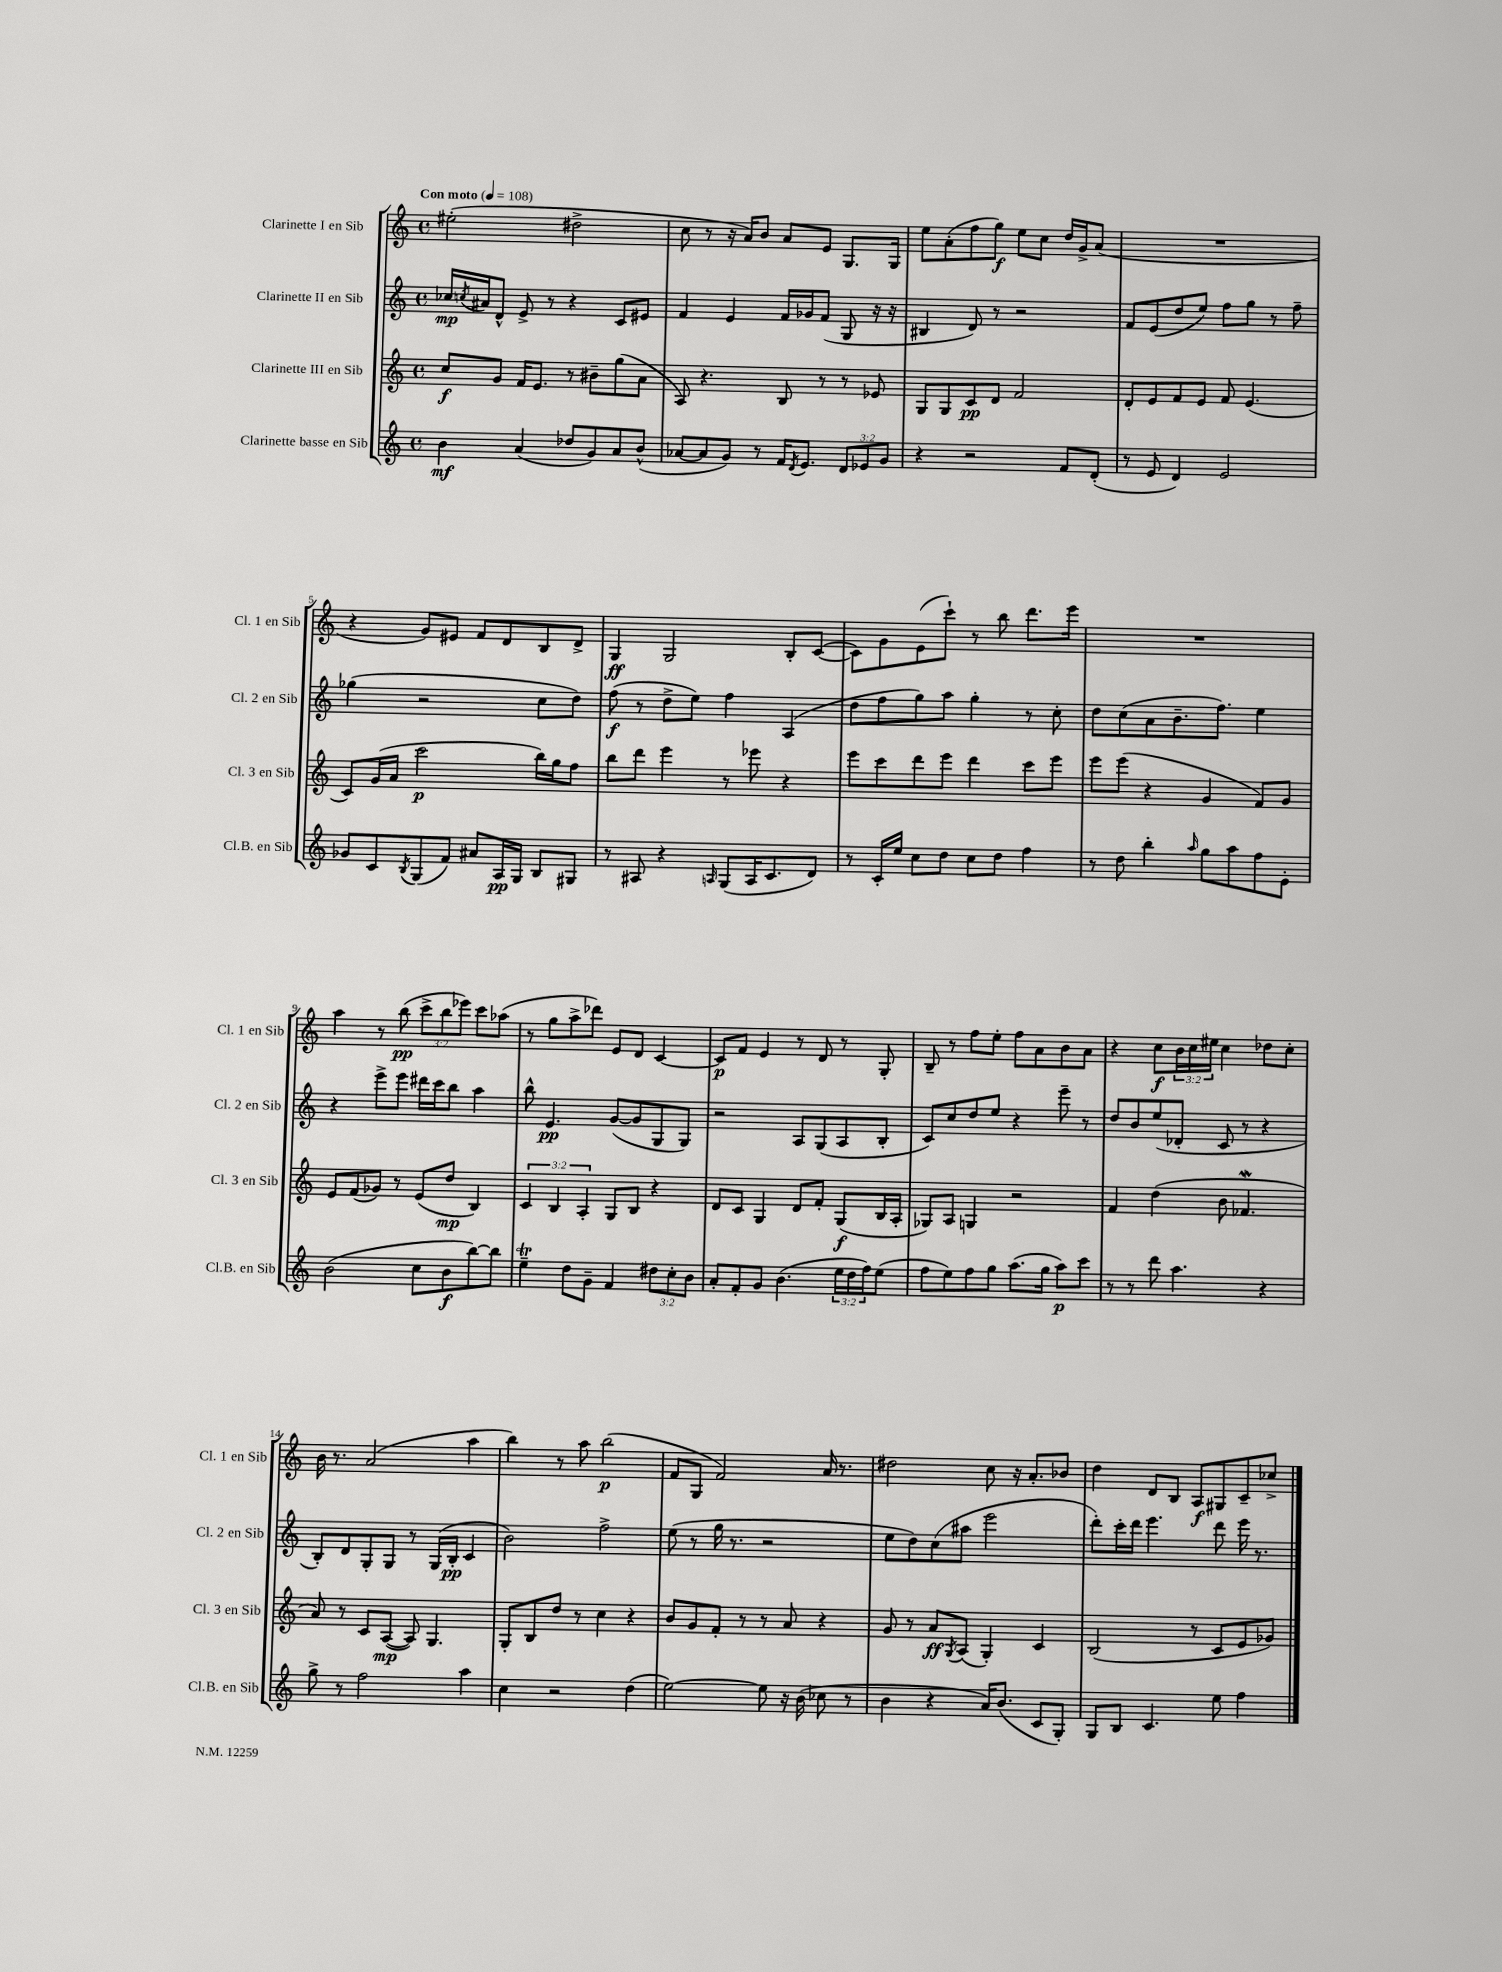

**kern	**kern	**kern	**kern
*staff4	*staff3	*staff2	*staff1
*clefG2	*clefG2	*clefG2	*clefG2
*k[]	*k[]	*k[]	*k[]
*M4/4	*M4/4	*M4/4	*M4/4
*met(c)	*met(c)	*met(c)	*met(c)
*MM108	*MM108	*MM108	*MM108
4b\	8cc/L	16cc-/LL	(2ee#'\
.	.	8qcc/	.
.	.	16a#/J	.
.	8g/J	8d^^/J	.
(4a/	16f/LK	8e^/	.
.	8.e/J	.	.
.	.	8r	.
8dd-/L	8r	4r	2dd#^\
8g/)	8b#~\L	.	.
8a/	(8gg\	8c/L	.
(8b^^/J	8a\J	8e#/J	.
=	=	=	=
[8a-/L	8A/)	4f/	8cc\
8a-/]	4.r	.	8r
8g/J)	.	4e/	16r
.	.	.	16a/LK)
8r	.	.	8b/J
16f/LK	8B/	16f/LL	8a/L
8qd/	.	.	.
8.e/J	.	16g-/J	.
.	8r	(8f/J	8e/J
12d/L	8r	8G/	8.G/L
12e-/	.	.	.
.	8e-/	16r	.
12g/J	.	.	.
.	.	16r	16G/Jk
=	=	=	=
4r	8G/L	4B#/	8ee\L
.	8G/	.	(8a'\
2r	8c/	8d/)	8ff\
.	8d/J	8r	8gg\J)
.	2f/	2r	8ee\L
.	.	.	8cc\J
8f/L	.	.	16dd/LL
.	.	.	16g^/J
(8d'/J	.	.	(8a/J
=	=	=	=
8r	8d'/L	8f/L	1r
8e/	8e/	(8e/	.
4d/)	8f/	8dd/	.
.	8e/J	8ee/J)	.
2e/	8f/	8ff\L	.
.	(4.e/	8gg\J	.
.	.	8r	.
.	.	8ff~\	.
=	=	=	=
8g-/L	8c/L)	(4gg-\	4r
8c/	(16g/L	.	.
.	16a/JJ	.	.
8qB/	.	.	.
(8G/	2ccc\	2r	8g/L)
8f/J)	.	.	8e#/J
8a#/L	.	.	8f/L
16A/L	.	.	8d/
16G/JJ	.	.	.
8B/L	16bb\LL)	8cc\L	8B/
.	16gg\J	.	.
8G#/J	8ff\J	8dd\J)	8d^/J
=	=	=	=
8r	8bb\L	(8ff\	4G/
8A#/	8ddd\J	8r	.
4r	4eee\	8dd^\L	2G/
.	.	8ee\J)	.
16qqA/	.	.	.
(8G/L	8r	4ff\	.
16A/K	8eee-\	.	.
8.c/	.	.	.
.	4r	(4A/	8B'/L
8d/J)	.	.	([8c/J
=	=	=	=
8r	8eee\L	8dd\L	8c\]L)
16c'/LL	8ccc\	8ff\	8g\
16ee/JJ	.	.	.
8cc\L	8ddd\	8gg\)	(8e\
8dd\J	8eee\J	8aa\J	8ccc`\J)
8cc\L	4ddd\	4gg'\	8r
8dd\J	.	.	8bb\
4ff\	8ccc\L	8r	8.ddd\L
.	8eee\J	8cc'\	.
.	.	.	16eee\Jk
=	=	=	=
8r	8eee\L	8dd\L	1r
8dd\	(8eee\J	(8cc\	.
4bb'\	4r	8a\	.
.	.	8.b~\	.
16qqaa/	.	.	.
8gg\L	4g/	.	.
.	.	8.ff\J)	.
8aa\	.	.	.
8ff\	8f/L)	4ee\	.
8e'\J	8g/J	.	.
=	=	=	=
(2b\	8e/L	4r	4aa\
.	(8f/	.	.
.	8g-/J)	8eee^\L	8r
.	8r	8eee\J	(8bb\
8cc\L	(8e/L	16ddd#\LL	12ccc^\L
.	.	16ccc\J	.
.	.	.	12bb\
8b\	8dd/J	8bb\J	.
.	.	.	12eee-\J)
[8bb\)	4B/)	4aa\	8ccc\L
8bb\]J	.	.	(8aa-\J
=	=	=	=
4ee~\	6c/	8bb^^\	8r
.	.	4.e/	8gg\L
.	6B/	.	.
8dd\L	.	.	8aa^\
.	6A'/	.	.
8g~\J	.	.	8ddd-\J)
4f/	8G/L	([8g/L	8e/L
.	8B/J	8g/]	8d/J
12dd#\L	4r	8G/	[4c/
12cc'\	.	.	.
.	.	8G/J)	.
12b\J	.	.	.
=	=	=	=
8a'/L	8d/L	2r	8c/]L
8f'/	8c/J	.	8f/J
8g/J	4G/	.	4e/
(4.b\	.	.	.
.	8d/L	8A/L	8r
.	8f'/J	(8G/	8d/
24ee\LL	(8G/L	8A/	8r
24dd\	.	.	.
24ff\J)	.	.	.
(8ee\J	16B/L	8B'/J	8G'/
.	16A'/JJ	.	.
=	=	=	=
8ff\L	8G-/L)	8c/L)	8B~/
8ee\)	8A/J	8cc/	8r
8ff\	4G/	8dd/	8ff\L
8gg\J	.	8ee/J	8ee'\J
(8.aa\L	2r	4r	8ff\L
.	.	.	8a\
16gg\Jk	.	.	.
8aa\L)	.	8eee~\	8b\
8ccc\J	.	8r	8a\J
=	=	=	=
8r	4f/	8dd/L	4r
8r	.	8b/	.
8ddd\	(4dd\	(8ee/	8cc\L
4.aa\	.	8d-'/J	24b\L
.	.	.	24cc\
.	.	.	24ee#\JJ
.	8b\	8c/	4cc\
.	4.f-/	8r	.
4r	.	4r	8dd-\L
.	.	.	8cc'\J
=	=	=	=
8gg^\	8a/)	8B'/L)	16b\
.	.	.	8.r
8r	8r	8d/	.
2ff\	8c/L	8G'/	(2a/
.	([8A/J	8G/J	.
.	8A/])	8r	.
.	4.G/	(16G/LL	.
.	.	16B'/JJ	.
4aa\	.	4c/	4aa\
=	=	=	=
4cc\	8G'/L	2b\)	4bb\)
.	8B/	.	.
2r	8dd/J	.	8r
.	8r	.	8aa\
.	4cc\	2ff^\	(2bb\
(4dd\	4r	.	.
=	=	=	=
[2ee\)	8b/L	(8ee\	8f/L
.	8g/	8r	8G/J
.	8f'/J	16gg\	2f/)
.	.	8.r	.
.	8r	.	.
8ee\]	8r	2r	.
16r	8a/	.	.
(16b\	.	.	.
8cc-\	4r	.	16a/
.	.	.	8.r
8r	.	.	.
=	=	=	=
4b\	8g/	8ee\L	2dd#\
.	8r	8dd\)	.
4r	8a/L	(8cc\	.
.	8qG/	.	.
.	(8A/J	8aa#\J	.
16a/LK)	4G'/)	2eee\	8cc\
(8.b/J	.	.	.
.	.	.	16r
.	.	.	8.a'/L
8c/L	4c/	.	.
8G'/J)	.	.	8b-/J
=	=	=	=
8G/L	(2B/	8ddd'\L)	4dd\
8B/J	.	16ccc'\L	.
.	.	16ddd\JJ	.
4.c/	.	4.eee\	8d/L
.	.	.	8B/J
.	8r	.	8A/L
8ee\	8c/L	8ddd\	8G#/
4ff\	8e/	16eee\	8c~/
.	.	8.r	.
.	8g-/J)	.	8cc-^/J
==	==	==	==
*-	*-	*-	*-
